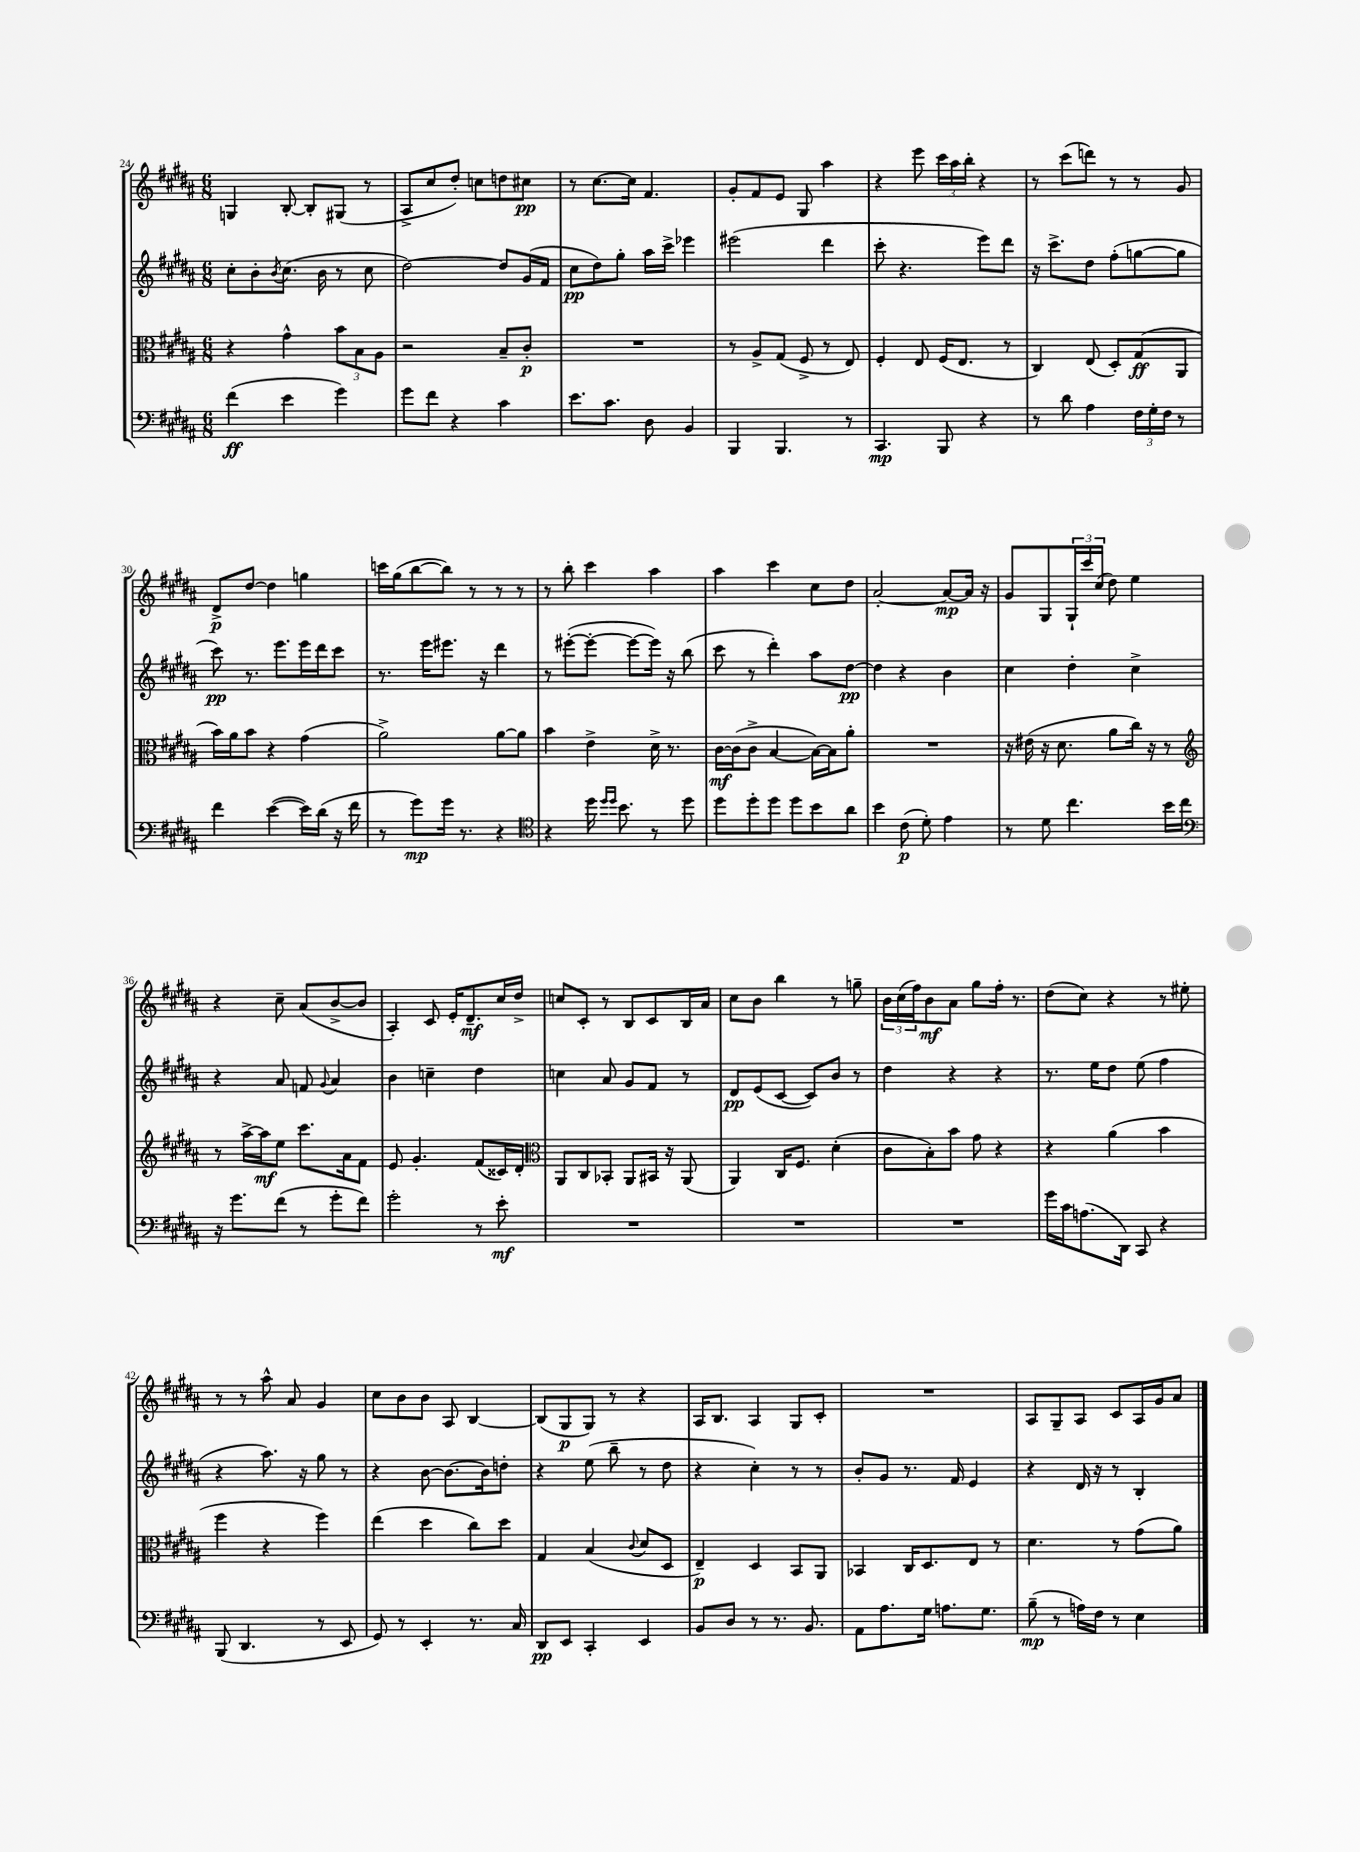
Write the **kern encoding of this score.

**kern	**kern	**kern	**kern
*staff4	*staff3	*staff2	*staff1
*clefF4	*clefC3	*clefG2	*clefG2
*k[f#c#g#d#a#]	*k[f#c#g#d#a#]	*k[f#c#g#d#a#]	*k[f#c#g#d#a#]
*M6/8	*M6/8	*M6/8	*M6/8
(4f#	4r	8cc#'	4G
.	.	8b'	.
.	.	8qb	.
4e	4g#^^	(8.cc#	[8B'
.	.	.	8B']
.	.	16b	.
4g#)	12b	8r	(8G#
.	12B	.	.
.	.	8cc#	8r
.	12A#	.	.
=	=	=	=
8g#	2r	[2dd#)	8A#^
8f#	.	.	8cc#
4r	.	.	8dd#')
.	.	.	8cc
4c#	8B~	8dd#]	8dd
.	8c#'	(16g#	8cc#
.	.	16f#	.
=	=	=	=
8.e	2.r	8cc#	8r
.	.	8dd#)	[8.cc#
8.c#	.	.	.
.	.	8gg#'	.
.	.	.	16cc#]
8D#	.	16aa#	4.f#
.	.	16ccc#^	.
4BB	.	4eee-	.
=	=	=	=
4BBB	8r	(2eee#	8g#'
.	8A#^	.	8f#
4.BBB	(8G#	.	8e
.	8F#^	.	8G#
.	8r	4ddd#	4aa#
8r	8E)	.	.
=	=	=	=
4.CC#	4F#'	8ccc#'	4r
.	.	4.r	.
.	8E	.	8eee
8BBB	(16F#	.	24ccc#
.	.	.	24aa#
.	8.E	.	.
.	.	.	24bb'
4r	.	8eee)	4r
.	8r	8ddd#	.
=	=	=	=
8r	4C#)	16r	8r
.	.	8.ccc#^	.
8d#	.	.	(8ccc#
4A#	(8E	8dd#	8ddd)
.	8D#')	(8ff#'	8r
24F#	(8G#	[8gg	8r
24G#'	.	.	.
24F#	.	.	.
8r	8AA#	8gg]	8g#
=	=	=	=
4f#	16b)	8ccc#)	8d#^
.	16a#	.	.
.	8b	8.r	[8dd#
([4e	4r	.	4dd#]
.	.	8.eee	.
16e])	(4g#	16eee	4gg
(16d#	.	16ddd#	.
16r	.	8ccc#	.
16f#	.	.	.
=	=	=	=
8r	2a#^)	8.r	16ccc
.	.	.	(16gg#
8g#)	.	.	[8bb
.	.	16eee	.
16g#	.	8.eee#	8bb])
8.r	.	.	.
.	.	.	8r
.	.	16r	.
4r	[8a#	4ddd#	8r
.	8a#]	.	8r
=	=	=	=
*clefC4	*	*	*
4r	4b	8r	8r
.	.	([8eee#'	8bb'
16dd#	4e^	8eee#'_	4ccc#
16qqdd#	.	.	.
16qqdd#	.	.	.
8.b	.	.	.
.	.	8eee#_	.
8r	16d#^	16eee#])	4aa#
.	8.r	16r	.
8dd#	.	(8bb	.
=	=	=	=
8dd#	[16c#	8ccc#	4aa#
.	(16c#]	.	.
8dd#'	8c#^	8r	.
8dd#	[4B	4ddd#')	4ccc#
8dd#	.	.	.
8b	16B_)	8aa#	8cc#
.	16B]	.	.
8a#	8a#'	[8dd#	8dd#
=	=	=	=
4b	2.r	4dd#]	[2a#'
(8c#	.	4r	.
8d#')	.	.	.
4e	.	4b	8a#_
.	.	.	16a#]
.	.	.	16r
=	=	=	=
8r	16r	4cc#	8g#
.	(16e#	.	.
8d#	16r	.	8G#
.	8.d#	.	.
4.cc#	.	4dd#'	24G#`
.	.	.	24ccc#
.	.	.	(24cc#
.	8a#	.	8dd#)
.	16cc#)	4cc#^	4ee
.	16r	.	.
16b	8r	.	.
16cc#	.	.	.
=	=	=	=
*clefF4	*clefG2	*	*
16r	8r	4r	4r
8.g#	.	.	.
.	[16aa#^	.	.
.	16aa#]	.	.
(8f#	8ee	8a#	8cc#~
8r	8.ccc#	8f	(8a#
.	.	8qqg#	.
8g#'	.	4a#	[8b^
.	16a#	.	.
8f#)	8f#	.	8b]
=	=	=	=
2g#'	8e	4b	4A#')
.	4.g#'	.	.
.	.	4cc~	8c#
.	.	.	16e'
.	.	.	8.d#~
8r	(8f#	4dd#	.
8e'	16c##)	.	16cc#
.	16d#'	.	16dd#^
=	=	=	=
*	*clefC3	*	*
2.r	8AA#	4cc	8cc
.	8C#	.	8c#'
.	8BB-'	8a#	8r
.	8AA#	8g#	8B
.	16BB#	8f#	8c#
.	16r	.	.
.	(8AA#	8r	16B
.	.	.	16a#
=	=	=	=
2.r	4AA#)	8d#	8cc#
.	.	(8e	8b
.	16C#	[8c#	4bb
.	8.F#	.	.
.	.	8c#])	.
.	(4d#'	8b	8r
.	.	8r	8gg~
=	=	=	=
2.r	8c#	4dd#	24b
.	.	.	(24cc#
.	.	.	24ff#)
.	8B')	.	8b
.	8b	4r	8a#
.	8g#	.	8gg#
.	4r	4r	16ff#'
.	.	.	8.r
=	=	=	=
16g#	4r	8.r	(8dd#
16c#	.	.	.
(8.A	.	.	8cc#)
.	.	16ee	.
.	(4a#	8dd#	4r
16DD#)	.	.	.
8CC#	.	(8ee	.
4r	4b	4ff#	8r
.	.	.	8ee#'
=	=	=	=
(8BBB	4ff#	4r	8r
4.DD#	.	.	8r
.	4r	8.aa#)	8aa#^^
.	.	.	8a#
.	.	16r	.
8r	4ff#)	8gg#	4g#
8EE	.	8r	.
=	=	=	=
8GG#)	(4ee	4r	8cc#
8r	.	.	8b
4EE'	4dd#	[8b	8b
.	.	8.b_	8A#
8.r	8cc#)	.	[4B
.	.	16b]	.
.	8dd#	8dd'	.
16C#	.	.	.
=	=	=	=
8DD#	4G#	4r	(8B]
8EE	.	.	8G#
4CC#'	(4B	(8ee	8G#)
.	.	8bb~	8r
.	8qqc#	.	.
4EE	8d#	8r	4r
.	8D#	8dd#	.
=	=	=	=
8BB	4E~)	4r	16A#
.	.	.	8.B
8D#	.	.	.
8r	4D#	4cc#')	4A#
8.r	.	.	.
.	8BB	8r	8G#
8.BB	.	.	.
.	8AA#	8r	8c#'
=	=	=	=
8AA#	4BB-	8b'	2.r
8.A#	.	8g#	.
.	16C#	8.r	.
16G#	8.D#	.	.
8.A	.	.	.
.	.	16f#	.
.	8E	4e	.
8.G#	.	.	.
.	8r	.	.
=	=	=	=
(8B~	4.d#	4r	8A#
8r	.	.	8G#~
16A)	.	16d#	8A#
16F#	.	16r	.
8r	8r	8r	8c#
4E	(8g#	4B'	16A#
.	.	.	16g#
.	8a#)	.	8a#
==	==	==	==
*-	*-	*-	*-
